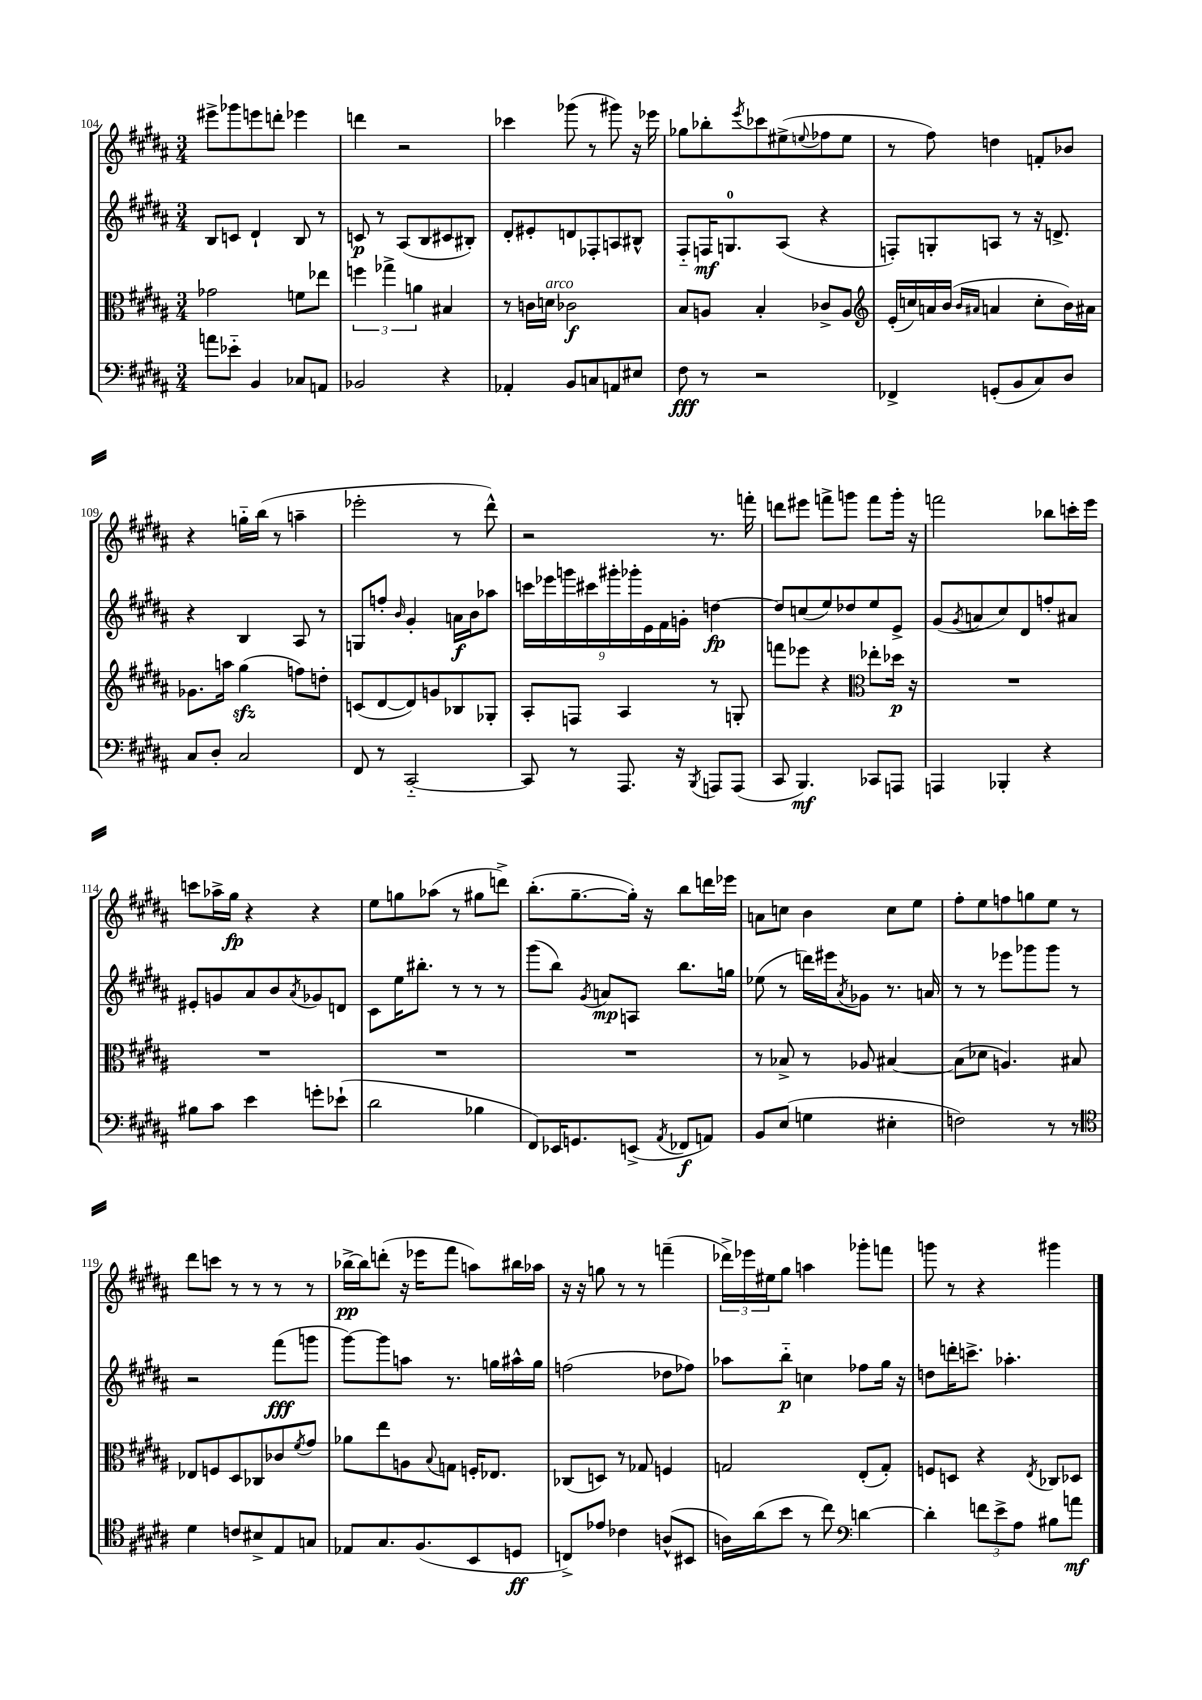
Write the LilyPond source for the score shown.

<<
\new StaffGroup <<
\new Staff = "s0" {
    \clef treble \key b \major \numericTimeSignature \time 3/4
    eis'''8-> ges'''8 e'''8 d'''8-. ees'''4 |
    d'''4 r2 |
    ces'''4 ges'''8( r8 gis'''8) r16 ees'''16 |
    ges''8 bes''8-. \acciaccatura { e'''8 } ces'''8 eis''8->( \appoggiatura { e''8 } fes''8 e''8 |
    r8 fis''8) d''4 f'8-. bes'8 |
    r4 g''16-_ b''16( r8 a''4-- |
    ees'''2-. r8 dis'''8-^) |
    r2 r8. f'''16-. |
    d'''8 eis'''8 f'''8-> g'''8 f'''8 g'''16-. r16 |
    f'''2 bes''8 c'''16-. e'''16 |
    c'''8 aes''16-> gis''16\fp r4 r4 |
    e''8 g''8 aes''8( r8 gis''8 d'''8->) |
    b''8.-.( gis''8.~-- gis''16-.) r16 b''8 d'''16 ees'''16 |
    a'8 c''8 b'4 c''8 e''8 |
    fis''8-. e''8 f''8 g''8 e''8 r8 |
    dis'''8 c'''8 r8 r8 r8 r8 |
    bes''16~->\pp bes''16 d'''8-.( r16 ees'''16 fis'''8 a''8) bis''16 aes''16 |
    r16 r16 g''8 r8 r8 f'''4--( |
    \tuplet 3/2 { des'''16->) ees'''16 eis''16 } gis''8 a''4 ges'''8-. f'''8 |
    g'''8 r8 r4 gis'''4 \bar "|." |
}
\new Staff = "s1" {
    \clef treble \key b \major \numericTimeSignature \time 3/4
    b8 c'8 dis'4-! b8 r8 |
    c'8\p r8 ais8( b8 cis'8 bis8-.) |
    dis'8-. eis'8-. d'8 fes8-. a8 bis8-^ |
    fis8-_ f16\mf g8.-0 ais8( r4 |
    f8-.) g8-. a8 r8 r16 d'8.-> |
    r4 b4 ais8 r8 |
    g8 f''8-. \grace { b'16 } gis'4-. a'16\f b'16 aes''8 |
    \tuplet 9/8 { c'''16 ees'''16 g'''16 cis'''16 gis'''16-. ges'''16-. e'16 fis'16 g'16-. } d''4~\fp |
    d''8 c''8( e''8) des''8 e''8 e'8-> |
    gis'8( \acciaccatura { gis'8 } a'8 cis''8) dis'8 f''8-. ais'8 |
    eis'8-. g'8 ais'8 b'8 \acciaccatura { ais'8 } ges'8 d'8 |
    cis'8 e''16 bis''8.-. r8 r8 r8 |
    gis'''8( b''8) \acciaccatura { gis'8 } a'8\mp a8 b''8. g''16 |
    ees''8( r8 d'''16) eis'''16 \acciaccatura { ais'8 } ges'8 r8. a'16 |
    r8 r8 ees'''8 ges'''8 ges'''8 r8 |
    r2 fis'''8\fff( g'''8 |
    gis'''8~) gis'''8 a''8 r8. g''16 ais''16-^ g''16 |
    f''2( des''8 fes''8) |
    aes''8 b''8-_\p c''4 fes''8 gis''16 r16 |
    d''8 d'''16-. c'''8.-> aes''4.-. \bar "|." |
}
\new Staff = "s2" {
    \clef alto \key b \major \numericTimeSignature \time 3/4
    ges'2 f'8 ees''8 |
    \tuplet 3/2 { f''4 ges''4-> a'4 } bis4 |
    r8 c'16 d'16^\markup { \italic "arco" } ces'2\f |
    b8 a8 b4-. ces'8-> a8 |
    \clef treble e'16-.( c''16) a'16 b'16( \grace { b'16 ais'16 } a'4 c''8-. b'16) ais'16 |
    ges'8. a''16 gis''4\sfz( f''8) d''8-. |
    c'8( dis'8~ dis'8) g'8 bes8 ges8-. |
    ais8-. f8 ais4 r8 g8-. |
    f'''8 ees'''8 r4 \clef alto ees''8-. des''16\p r16 |
    R2. |
    R2. |
    R2. |
    R2. |
    r8 bes8-> r8 aes8 bis4~ |
    bis8( des'8 a4.) bis8 |
    ees8 f8 dis8 ces8 ces'8 \acciaccatura { fis'8 } gis'8 |
    aes'8 e''8 a8 \appoggiatura { b8 } g8 f16-. ees8. |
    ces8( d8) r8 ges8 f4 |
    g2 e8-.( g8-.) |
    f8 d8 r4 \acciaccatura { e8 } ces8 des8 \bar "|." |
}
\new Staff = "s3" {
    \clef bass \key b \major \numericTimeSignature \time 3/4
    a'8 ees'8-_ b,4 ces8 a,8 |
    bes,2 r4 |
    aes,4-. b,8 c8 a,8 eis8 |
    fis8\fff r8 r2 |
    fes,4-> g,8-.( b,8 cis8) dis8 |
    cis8 dis8-. cis2 |
    fis,8 r8 cis,2~-_ |
    cis,8 r8 ais,,8. r16 \acciaccatura { b,,8 } a,,8 a,,8( |
    cis,8 b,,4.\mf) ces,8 a,,8 |
    a,,4 bes,,4-. r4 |
    bis8 cis'8 e'4 g'8-. ees'8-!( |
    dis'2 bes4 |
    fis,8) ees,16 g,8. e,8->( \acciaccatura { ais,8 } fes,8\f a,8) |
    b,8 e8( g4 eis4-. |
    f2) r8 r8 |
    \clef tenor dis'4 c'8 bis8-> e8 g8 |
    ees8 gis8. fis8.( b,8 d8\ff |
    c8->) ees'8 ces'4 a8-^( bis,8 |
    a16) ais'16( b'8 r8 cis''8) \clef bass d'4~ |
    d'4-. \tuplet 3/2 { f'8 e'8-> ais8 } bis8 a'8\mf \bar "|." |
}
>>
>>
\layout { \context { \Score currentBarNumber = #104 } }
